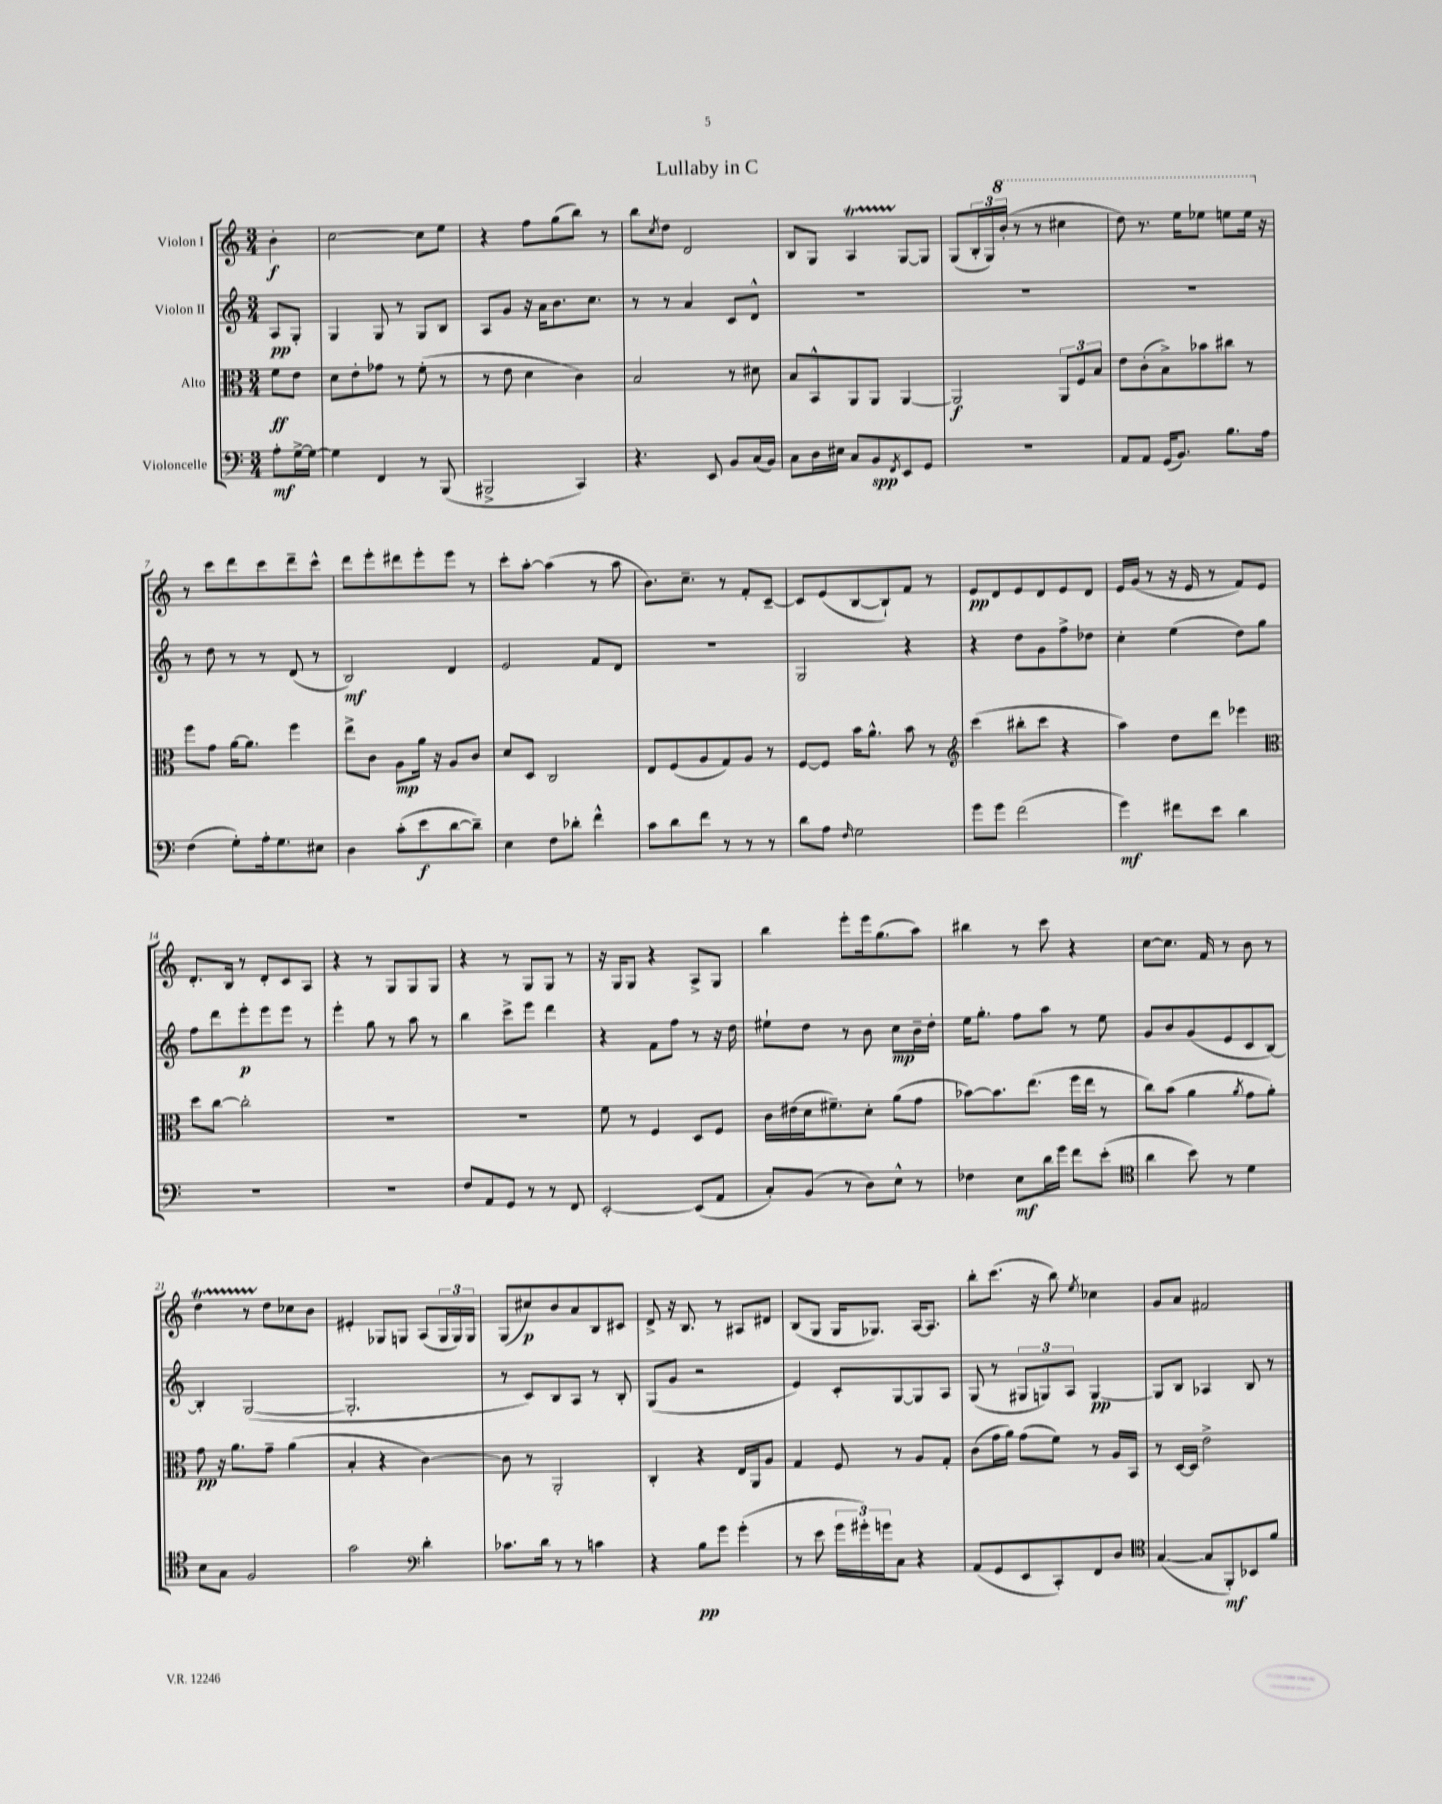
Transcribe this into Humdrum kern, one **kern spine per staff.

**kern	**kern	**kern	**kern
*staff4	*staff3	*staff2	*staff1
*clefF4	*clefC3	*clefG2	*clefG2
*k[]	*k[]	*k[]	*k[]
*M3/4	*M3/4	*M3/4	*M3/4
8A'	8f	8A	4b'
[16G^	8e	8G'	.
16G_	.	.	.
=	=	=	=
4G]	8d	4G	[2cc
.	8e'	.	.
4FF	8g-	8G	.
.	8r	8r	.
8r	(8f'	8G	8cc]
(8BBB	8r	8B	8ee
=	=	=	=
2BBB#^	8r	8A	4r
.	8e	8g	.
.	4d	16r	8ff
.	.	16a	.
.	.	8.b	(8gg
4CC)	4c)	.	8bb)
.	.	8.cc	.
.	.	.	8r
=	=	=	=
4.r	2B	8r	8bb
.	.	.	8qcc
.	.	8r	8dd
.	.	4a	2d
8EE	.	.	.
8BB	8r	8c	.
(16C	8d#	8d^^	.
16BB)	.	.	.
=	=	=	=
8C	8B	2.r	8B
16D	8BB^^	.	8G
16E#	.	.	.
8C	8AA	.	4A
8BB	8AA	.	.
8qFF	.	.	.
8EE	[4AA	.	[8G
8GG	.	.	8G]
=	=	=	=
2.r	2AA]	2.r	(8G
.	.	.	24B'
.	.	.	24G)
.	.	.	(24bb'
.	.	.	8r
.	.	.	8r
.	12AA	.	4ccc#
.	12F	.	.
.	12B	.	.
=	=	=	=
8AA	8e	2.r	8ddd)
8AA	(8c'	.	8.r
(16GG	8B^)	.	.
8.BB)	.	.	16eee
.	8b-	.	8eee-
8.B	8cc#	.	8eee
.	8r	.	16eee
16A	.	.	16r
=	=	=	=
(4F	8ff	8r	8r
.	8g	8dd	8ccc
8G')	[16a	8r	8ddd
.	8.a]	.	.
16A'	.	8r	8ccc
8.G	.	.	.
.	4ff	(8d	8ddd~
8E#	.	8r	8ccc^^
=	=	=	=
4D	8ee^	2B)	8ddd
.	8c	.	8eee'
(8c'	8A	.	8ddd#
8e	16a	.	8eee'
.	16r	.	.
[8d	8A	4d	8eee
8d~])	8c	.	8r
=	=	=	=
4E	8d	2e	8ccc'
.	8D	.	[8aa'
8F	2C	.	(4aa]
8d-'	.	.	.
4f^^	.	8f	8r
.	.	8d	8aa
=	=	=	=
8c	8E	2.r	8.b)
8d	(8F	.	.
.	.	.	8.cc~
8f	8A	.	.
8r	8G)	.	8r
8r	8A	.	8f'
8r	8r	.	[8c~
=	=	=	=
8d	[8F	2G	8c]
8A	8F]	.	(8e
16qqF	.	.	.
2G	16b	.	[8B
.	8.a^^	.	.
.	.	.	8B`])
.	8b	4r	8f
.	8r	.	8r
=	=	=	=
*	*clefG2	*	*
8g	(4ccc	4r	8e
8g	.	.	8d
(2f	8bb#'	8dd	8e
.	8ccc	8g	8d
.	4r	8ff^	8e
.	.	8dd-	8d
=	=	=	=
4g)	4aa)	4cc'	16e
.	.	.	(16g
.	.	.	8r
8f#	8dd	(4ee	16r
.	.	.	16e
8e	8ddd	.	8r
4d	4eee-	8dd)	8f)
.	.	8gg	8e
=	=	=	=
*	*clefC3	*	*
2.r	8dd	8ff	8.d'
.	[8cc	8ddd	.
.	.	.	16B
.	2cc']	8eee'	8r
.	.	8eee	8d'
.	.	8eee	8c
.	.	8r	8A
=	=	=	=
2.r	2.r	4eee'	4r
.	.	8gg	8r
.	.	8r	8G
.	.	8aa	8G
.	.	8r	8G
=	=	=	=
8F	2.r	4bb	4r
8AA	.	.	.
8GG	.	8ccc^	8r
8r	.	8eee	8G
8r	.	4ddd	8G
8FF	.	.	8r
=	=	=	=
[2EE'	8f	4r	16r
.	.	.	16G
.	8r	.	8G
.	4F	8f	4r
.	.	8ff	.
(8EE]	8D	8r	8A^
8AA	8F	16r	8G
.	.	16dd	.
=	=	=	=
8C')	16c	8ee#`	4bb
.	(16e#	.	.
(8BB	16d	8dd	.
.	8.f#~)	.	.
8r	.	8r	8eee'
8D)	8d'	8b	16eee
.	.	.	(8.gg
8E^^	(8a	8cc	.
8r	8g	16b~	8aa)
.	.	16dd'	.
=	=	=	=
4F-	[8b-)	16ee	4bb#
.	.	8.gg'	.
.	8.b-]	.	.
8E	.	8ff	8r
.	(8.ee	.	.
16d	.	8aa	8ccc
16g	.	.	.
8f	16ff	8r	4r
.	16ee	.	.
(8e'	8r	8ee	.
=	=	=	=
*clefC4	*	*	*
4a	8cc)	8g	[8cc
.	(8b	8b	8.cc]
8b)	4a	(8g	.
.	.	.	16f
8r	.	8e	8r
.	8qa	.	.
4d	8g	8c	8b
.	8a')	[8B)	8r
=	=	=	=
8B	8g	4B']	4dd
8G	16r	.	.
.	8.a	.	.
2F	.	([2G	8r
.	8g~	.	8dd
.	(4a	.	8cc-
.	.	.	8b
=	=	=	=
2g	4B'	2.G']	4e#'
.	4r	.	8G-
.	.	.	8G
*clefF4	*	*	*
4d'	[4c)	.	(8A
.	.	.	24G
.	.	.	24G)
.	.	.	24G
=	=	=	=
8.c-	8c]	8r	(8G
.	8r	8c)	8cc#)
16d	.	.	.
8r	2AA'	8B	8b
8r	.	8A	8a
4c	.	8r	8B
.	.	8B'	8c#
=	=	=	=
4r	4C'	(8G	8d^
.	.	8g	16r
.	.	.	8.B
8B	4r	2r	.
8g	.	.	8r
(4g'	16E	.	8A#
.	16AA	.	.
.	8A	.	8d#
=	=	=	=
8r	4G	4e)	(8B
8e	.	.	8G
24g	8F	8c'	16G
24g#')	.	.	.
.	.	.	8.G-)
24g	.	.	.
8C	8r	[8G	.
4r	8A	8G]	[16A
.	.	.	8.A]
.	8G'	8A	.
=	=	=	=
(8AA	(8c	(8G	8bb'
8GG	16g	8r	(8.ccc
.	16a)	.	.
8EE	(8g	12G#	.
.	.	.	16r
.	.	12G)	.
8CC')	8f)	.	8bb)
.	.	12A	.
.	.	.	8qee
8FF	8r	[4G	4cc-
8D	16A	.	.
.	16BB	.	.
=	=	=	=
*clefC4	*	*	*
([4G	8r	8G]	8g
.	[16D	8B	8a
.	16D]	.	.
8G]	2e^	4A-	2f#
8FF')	.	.	.
8BB-	.	8B	.
8f	.	8r	.
==	==	==	==
*-	*-	*-	*-
